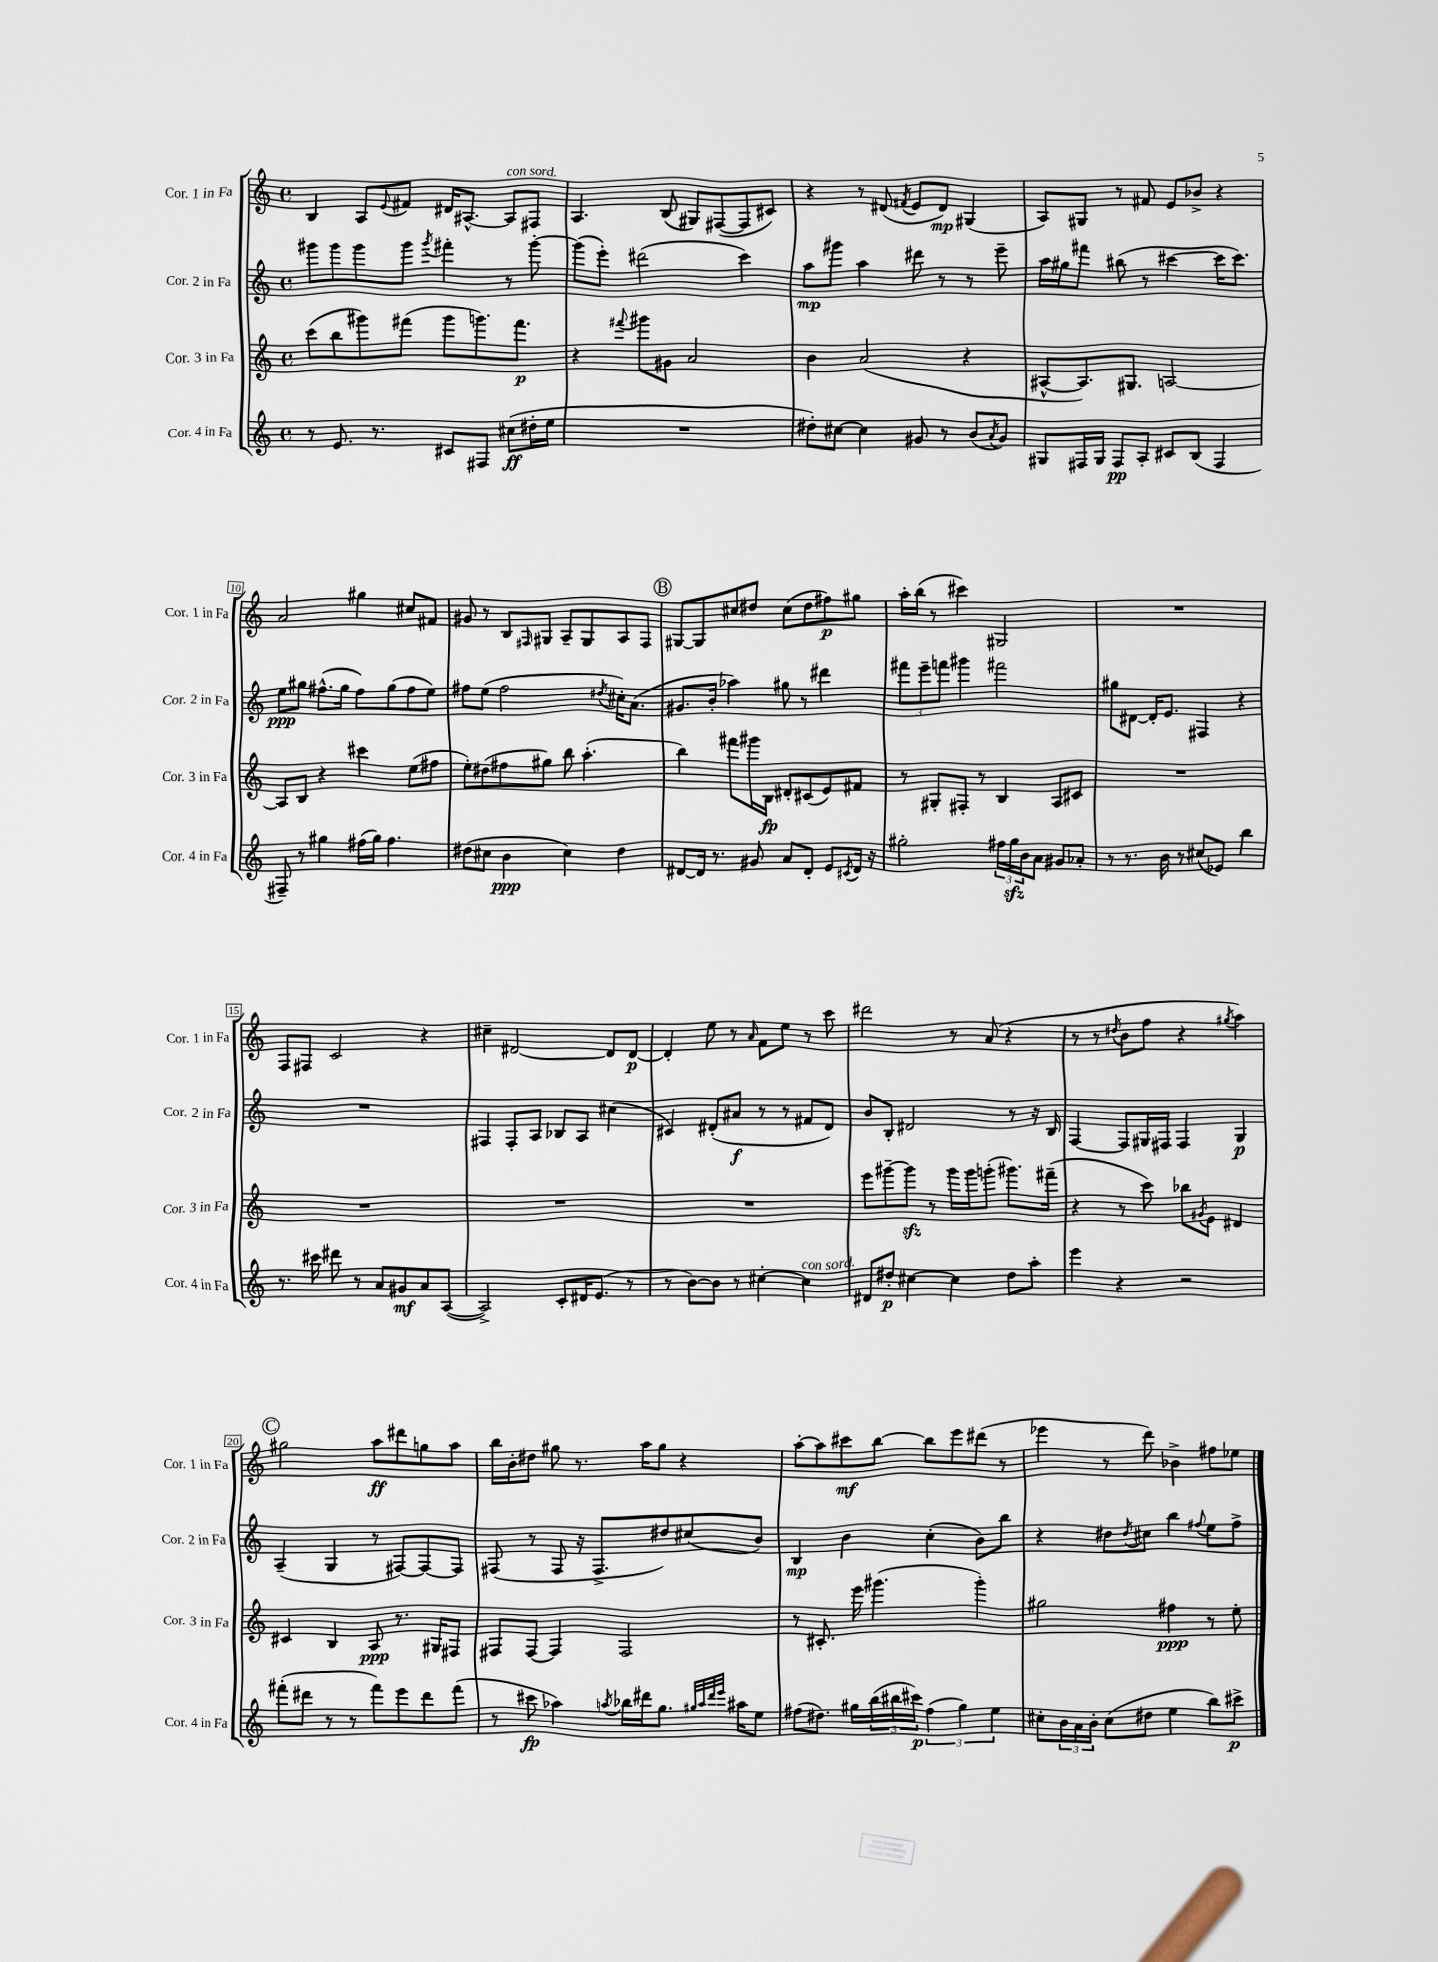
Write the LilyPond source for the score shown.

<<
\new StaffGroup <<
\new Staff = "s0" \with { instrumentName = "Cor. 1 in Fa" shortInstrumentName = "Cor. 1 in Fa" } {
    \clef treble \key c \major \defaultTimeSignature \time 4/4
    b4 a8 \appoggiatura { e'8 } fis'8 dis'16 ais8.~-^ ais8^\markup { \italic "con sord." } fis8 |
    a4. b8( gis8) fis8~( fis8 cis'8) |
    r4 r8 dis'8( \acciaccatura { fis'8 } e'8 dis'8\mp) gis4( |
    a8) gis8 r8 fis'8 e'8 bes'8-> r4 |
    a'2 gis''4 cis''8 fis'8 |
    gis'8 r8 b8 \grace { fis16 } gis8 a8-- gis8 a8 fis8 |
    \mark \markup { \circle "B" } gis8~ gis8 cis''8 dis''8 cis''8( dis''8 fis''8\p) gis''8 |
    a''16-. b''16( r8 cis'''4) gis2 |
    R1 |
    f8 fis8 c'2 r4 |
    cis''4-- dis'2~ dis'8 dis'8~\p |
    dis'4-. e''8 r8 \grace { a'16 } f'8 e''8 r8 c'''8 |
    dis'''2 r8 a'8( r4 |
    r8 r8 \acciaccatura { dis''8 } b'8 f''8 r4 \acciaccatura { gis''8 } a''4) |
    \mark \markup { \circle "C" } gis''2 a''8\ff dis'''8 g''8 a''8 |
    b''16 b'16-. dis''8 gis''8 r8. a''16 gis''8 r4 |
    a''8~-. a''8 cis'''8\mf b''8~ b''8 e'''8 dis'''8( r8 |
    ees'''4 r8 d'''8) bes'4-> fis''8 ees''8 \bar "|." |
}
\new Staff = "s1" \with { instrumentName = "Cor. 2 in Fa" shortInstrumentName = "Cor. 2 in Fa" } {
    \clef treble \key c \major \defaultTimeSignature \time 4/4
    gis'''8 gis'''8 gis'''8 gis'''8 \acciaccatura { gis'''8 } fis'''4-. r8 gis'''8~-. |
    gis'''8( e'''8-.) dis'''2( c'''4) |
    a''8\mp gis'''8 a''4 dis'''8 r8 r8 e'''8-- |
    a''16 gis''16 fis'''8 bis''8( r8 cis'''4~ cis'''16 cis'''8.) |
    e''8\ppp gis''8 fis''8.-^( gis''16 fis''8) gis''8( fis''8 e''8) |
    fis''8 e''8( fis''2 \acciaccatura { dis''8 } cis''16-.) a'8.( |
    \mark \markup { \circle "B" } gis'8. b'16-. aes''4) gis''8 r8 dis'''4 |
    \tuplet 3/2 { fis'''8 e'''8-- f'''8 } gis'''4 fis'''2 |
    gis''8 dis'8~ dis'16-. e'8. fis4 r4 |
    R1 |
    fis4 fis8-. a8 bes8 a8 cis''4( |
    cis'4) dis'8-.( ais'8\f r8 r8 fis'8 dis'8) |
    b'8 b8-. dis'2 r8 r16 b16 |
    f4~ f8 gis16 fis16 fis4 gis4\p |
    \mark \markup { \circle "C" } a4--( g4 r8 fis8~) fis8~ fis8 |
    fis8( r8 fis8 r16 fis8.-> dis''8) cis''8( b'8) |
    b4\mp b'4 c''4-.( b'8) b''8 |
    r4 dis''8 \acciaccatura { dis''8 } cis''8 b''4 \appoggiatura { fis''8 } e''8 fis''8-> \bar "|." |
}
\new Staff = "s2" \with { instrumentName = "Cor. 3 in Fa" shortInstrumentName = "Cor. 3 in Fa" } {
    \clef treble \key c \major \defaultTimeSignature \time 4/4
    c'''8( b''8 gis'''8) fis'''8( gis'''8 g'''8.) fis'''8.\p |
    r4 \appoggiatura { fis'''8 } gis'''8 gis'8 a'2 |
    b'4 a'2( r4 |
    ais8~-^ ais8.) gis8. a2~ |
    a8 b8 r4 cis'''4 e''8( fis''8 |
    e''8-.) dis''8( fis''8 gis''8) b''8 a''4.-.( |
    \mark \markup { \circle "B" } b''4) fis'''8 gis'''16 b16\fp dis'8-. cis'8( e'8) fis'8 |
    r8 gis8-. fis8-. r8 b4 a8 cis'8 |
    R1 |
    R1 |
    R1 |
    R1 |
    e'''8 gis'''8~-- gis'''8\sfz r8 gis'''16 gis'''16 g'''8-.( gis'''8.) fis'''16--( |
    r4 r8 c'''8) bes''8 \acciaccatura { gis'8 } e'8 dis'4 |
    \mark \markup { \circle "C" } cis'4 b4 a8\ppp r8. gis16 fis8 |
    fis8 fis8~ fis4 fis2 |
    r8 cis'8.-. e'''16 gis'''4.( gis'''4-.) |
    gis''2 fis''4\ppp r8 e''8-. \bar "|." |
}
\new Staff = "s3" \with { instrumentName = "Cor. 4 in Fa" shortInstrumentName = "Cor. 4 in Fa" } {
    \clef treble \key c \major \defaultTimeSignature \time 4/4
    r8 e'8. r8. cis'8 fis8 cis''8\ff( dis''16-. e''16 |
    R1 |
    dis''8-.) cis''8~ cis''4 gis'8 r8 b'8( \acciaccatura { a'8 } gis'8) |
    gis8 fis16 gis16 fis8\pp a8-. cis'8 b8( fis4 |
    fis8--) r8 gis''4 fis''16( gis''16) fis''4. |
    dis''8( cis''8 b'4\ppp cis''4) dis''4 |
    \mark \markup { \circle "B" } dis'8~ dis'16 r8. gis'8 a'8 dis'8-. e'8 \acciaccatura { cis'8 } dis'16 r16 |
    gis''2-. \tuplet 3/2 { fis''16 gis''16\sfz b'16 } a'8 gis'8 aes'8-. |
    r8 r8. b'16 r8 cis''8( ees'8) b''4 |
    r8. cis'''16 dis'''8 r8 a'8 gis'8\mf a'8 a8~( |
    a2->) c'8-. dis'16 e'8.( r8 |
    r8 b'8~) b'8 r8 cis''4~-. cis''4^\markup { \italic "con sord." } |
    dis'8 dis''8-.\p cis''4~ cis''4 dis''8 a''8-. |
    e'''4 r4 r2 |
    \mark \markup { \circle "C" } fis'''8-.( dis'''8 r8 r8 fis'''8) e'''8 dis'''8 fis'''8( |
    r8 cis'''8\fp aes''4) \acciaccatura { a''8 } bes''16 dis'''16 g''8. \grace { gis''32 a''32 dis'''32 e'''32 } ais''16 e''8 |
    fis''8( dis''8.) gis''16 \tuplet 3/2 { b''16( bis''16 cis'''16\p) } \tuplet 3/2 { fis''4( gis''4) e''4 } |
    cis''8-. \tuplet 3/2 { b'16 a'16 b'16-. } cis''8( dis''8 e''4 b''8) cis'''8->\p \bar "|." |
}
>>
>>
\layout { \context { \Score currentBarNumber = #6 \override BarNumber.break-visibility = ##(#f #t #t) barNumberVisibility = #(every-nth-bar-number-visible 5) \override BarNumber.stencil = #(make-stencil-boxer 0.1 0.3 ly:text-interface::print) } }
